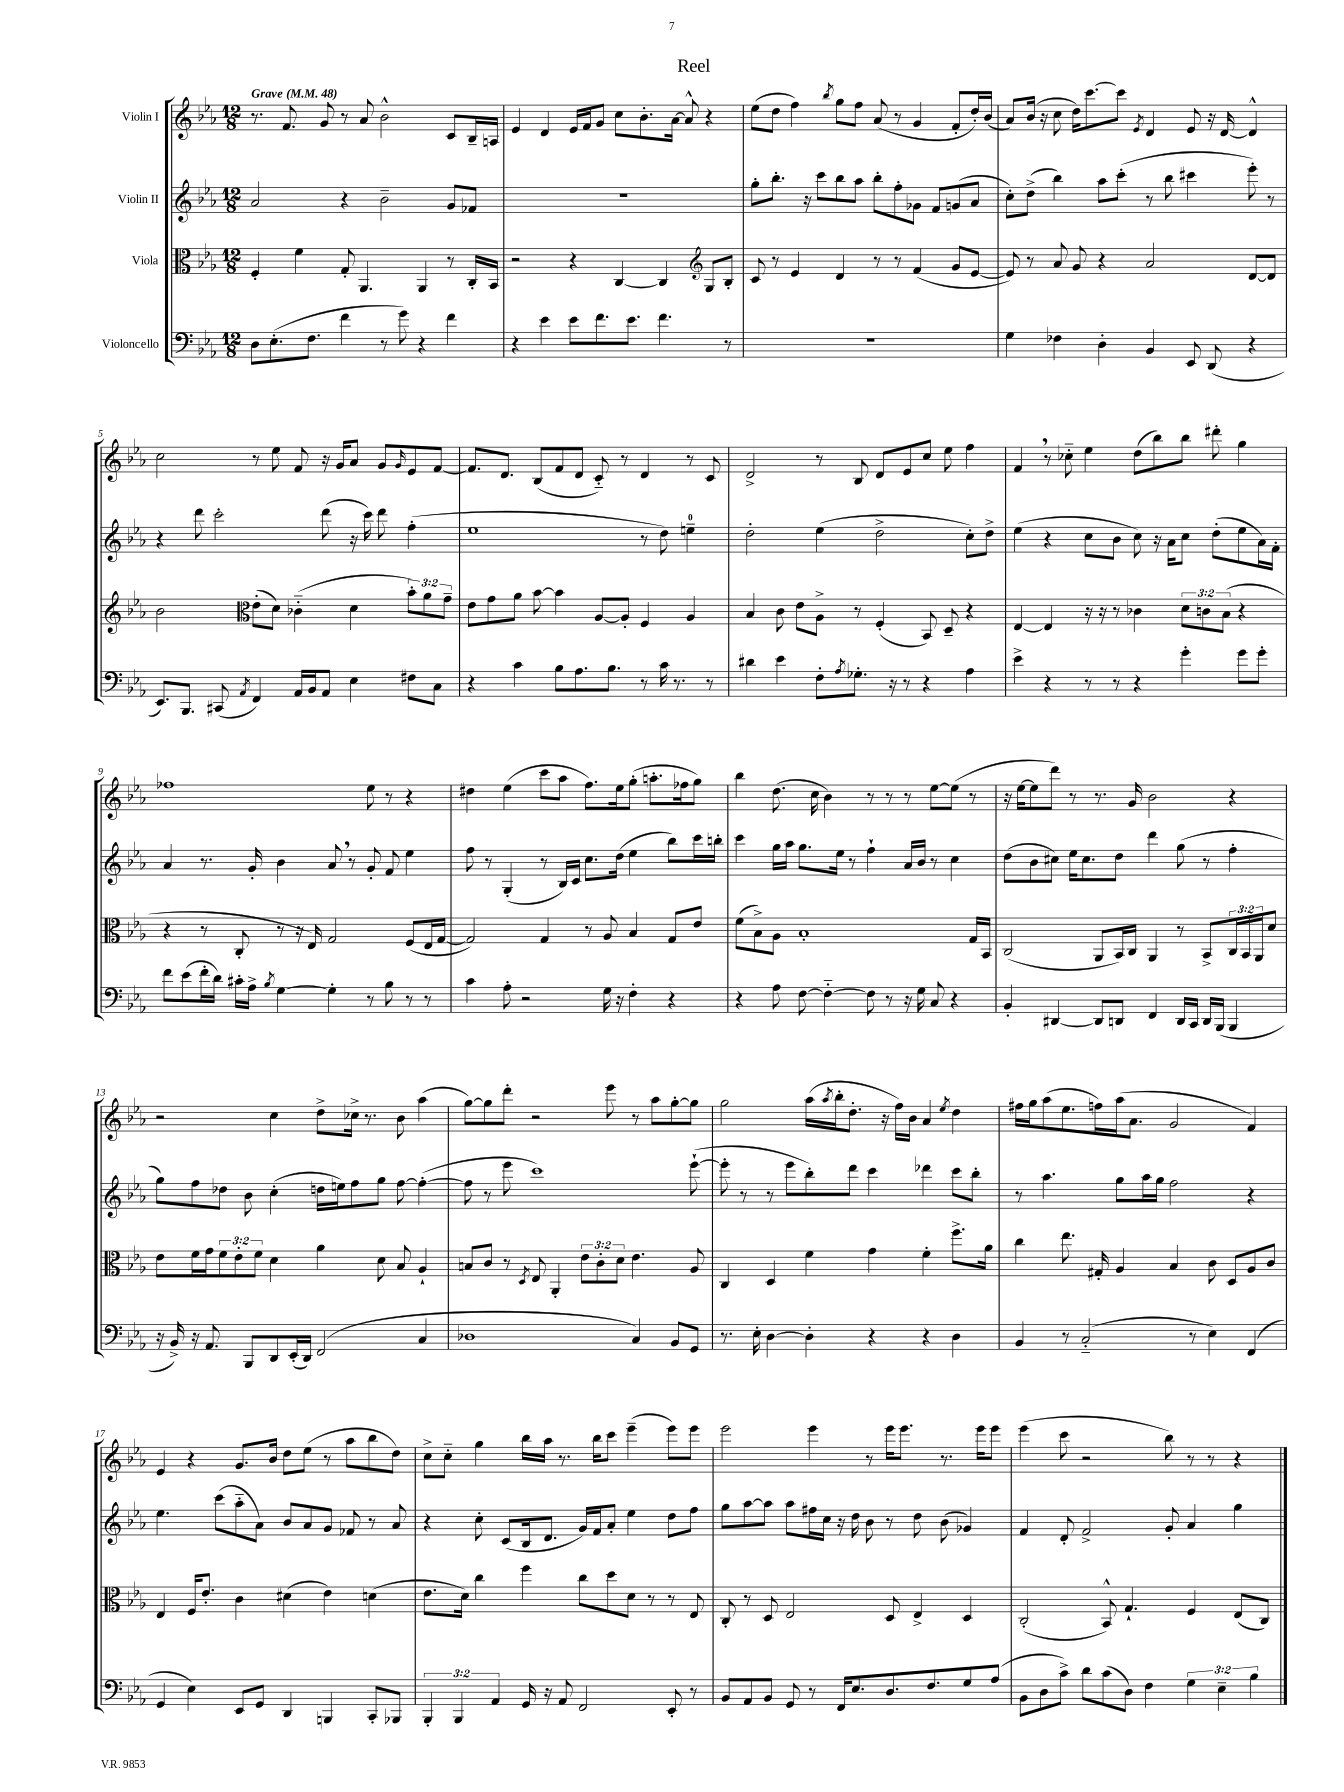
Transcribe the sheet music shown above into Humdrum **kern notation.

**kern	**kern	**kern	**kern
*staff4	*staff3	*staff2	*staff1
*clefF4	*clefC3	*clefG2	*clefG2
*k[b-e-a-]	*k[b-e-a-]	*k[b-e-a-]	*k[b-e-a-]
*M12/8	*M12/8	*M12/8	*M12/8
*MM48	*MM48	*MM48	*MM48
8D	4F'	2a-	8.r
(8.E-'	.	.	.
.	.	.	8.f
.	4f	.	.
8.F	.	.	.
.	.	.	8g
4f	8G'	4r	8r
.	4.AA-	.	8a-
8r	.	2b-~	2b-^^
8g)	.	.	.
4r	4AA-	.	.
4f	8r	8g	8c
.	16C'	8f-	16B-~
.	16BB-	.	16A
=	=	=	=
4r	2r	1.r	4e-
4e-	.	.	4d
8e-	4r	.	16e-
.	.	.	16f
8.f	.	.	8g
.	[4C	.	8cc
8.e-	.	.	.
.	.	.	8.b-'
4.f	4C]	.	.
.	.	.	[16a-
.	.	.	8a-^^]
*	*clefG2	*	*
.	8G	.	4r
8r	8B-'	.	.
=	=	=	=
1.r	8c	8gg'	(8ee-
.	8r	8.bb-'	8dd
.	4e-	.	4ff)
.	.	16r	.
.	.	8ccc	.
.	.	.	8qbb-
.	4d	8bb-	8gg
.	.	8aa-	8ff
.	8r	8bb-'	(8a-
.	8r	8ff'	8r
.	(4f	8g-	4g
.	.	8f	.
.	8g	(8g	8f'
.	[8e-	8a-	16dd')
.	.	.	(16b-
=	=	=	=
4G	8e-])	8cc')	8a-)
.	8r	(8dd^	(16b-
.	.	.	16r
4F-	8a-	4bb-)	8cc
.	8g	.	16dd)
.	.	.	[8.ccc
4D'	4r	8aa-	.
.	.	(8ccc'	8ccc]
.	.	.	8qe-
4BB-	2a-	8r	4d
.	.	8bb-	.
8EE-	.	4ccc#	8e-
(8DD	.	.	16r
.	.	.	[16d
4r	[8d	8eee-')	4d^^]
.	8d]	8r	.
=	=	=	=
8.EE-)	2b-	4r	2cc
8.BBB-	.	.	.
.	.	8ddd	.
(8CC#	.	2ccc'	.
*	*clefC3	*	*
8qAA-	.	.	.
4FF)	(8e-'	.	8r
.	8d)	.	8ee-
16AA-	(4c-'~	.	8f
16BB-	.	.	.
8AA-	.	(8ddd	16r
.	.	.	16g
4E-	4d	16r	8a-
.	.	16ccc)	.
.	.	8ddd	8g
.	.	.	16qqg
8F#	12b-')	(4ff'	8e-
.	12a-	.	.
8C	.	.	[8f
.	12g~	.	.
=	=	=	=
4r	8e-	1ee-	8.f]
.	8g	.	.
.	.	.	8.d
4c	8a-	.	.
.	[8b-	.	(8B-
8B-	4b-]	.	8f
8.A-	.	.	8d
.	[8A-	.	8c'~)
8.B-	.	.	.
.	8A-']	.	8r
8r	4F	8r	4d
16c	.	8dd)	.
8.r	.	.	.
.	4A-	4ee~	8r
8r	.	.	8c
=	=	=	=
4d#	4B-	2dd'	2d^
4e-	8c	.	.
.	8e-	.	.
8F'	8A-^	(4ee-	8r
8qA-	.	.	.
8.G-'	8r	.	8B-
.	(4F'	2dd^	8d
16r	.	.	.
8r	.	.	8e-
4r	8BB-)	.	8cc
.	8D~	.	8ee-
4A-	4r	8cc')	4ff
.	.	8dd^	.
=	=	=	=
4e-^	[4E-	(4ee-	4f
4r	4E-]	4r	8r
.	.	.	8cc-'~
8r	16r	8cc	4ee-
.	16r	.	.
8r	8r	8b-	.
4r	4c-	8cc)	(8dd
.	.	16r	8bb-)
.	.	16a-	.
4g'	12d	8cc	8bb-
.	12c	.	.
.	.	(8dd'	8ddd#'
.	(12B-	.	.
8g	4r	8ee-	4gg
8g'	.	16a-)	.
.	.	16f'	.
=	=	=	=
8f	4r	4a-	1ff-
(8e-	.	.	.
16f'	8r	8.r	.
16d)	.	.	.
16c#'	8C'	.	.
16A-^	.	16g'	.
8qB-	.	.	.
[4G	8r	4b-	.
.	16r	.	.
.	16E-)	.	.
4G']	2G	8a-	.
.	.	8r	.
8r	.	8g'	8ee-
8B-	.	8f	8r
8r	(8F	4ee-	4r
8r	16E-	.	.
.	[16G	.	.
=	=	=	=
4c	2G])	8ff	4dd#
.	.	8r	.
8A-'	.	(4G'	(4ee-
2r	.	.	.
.	4G	8r	8ccc
.	.	16B-)	8aa-
.	.	16c	.
.	8r	8.cc	8.ff)
16G	8A-	.	.
16r	.	(16dd	16ee-
4F'	4B-	4ee-	(8gg'
.	.	.	8.aa'
4r	8G	8bb-)	.
.	.	.	16ff-
.	8e-	16ccc	8gg)
.	.	16bb'	.
=	=	=	=
4r	(8f	4ccc	4bb-
.	8B-^)	.	.
8A-	8A-	16gg	(8.dd
.	.	16aa-	.
[8F	1B-'	8.gg	.
.	.	.	16cc
4F'~_	.	.	4b-)
.	.	16ee-	.
.	.	8r	.
8F]	.	4ff`	8r
8r	.	.	8r
16r	.	16a-	8r
16G	.	16b-	.
8C	.	8r	[8ee-
4r	.	4cc	(8ee-]
.	16G	.	8r
.	16BB-	.	.
=	=	=	=
4BB-'	(2C	(8dd	16r
.	.	.	[16ee-
.	.	8b-	8ee-]
[4DD#	.	8cc#)	8ddd)
.	.	16ee-	8r
.	.	8.cc#	.
8DD#]	8AA-	.	8.r
8DD	16BB-)	8dd	.
.	16C	.	16g
4FF	4AA-	4ddd	2b-
16DD	8r	(8gg	.
16CC	.	.	.
16DD	8BB-^	8r	.
(16BBB-	.	.	.
4BBB-	24C	4ff'	4r
.	24BB-	.	.
.	24AA-	.	.
.	8d	.	.
=	=	=	=
16r	8e-	8gg)	2r
16BB-^)	.	.	.
16r	16f	8ff	.
8.AA-	16g	.	.
.	12f	8dd-	.
.	12e-'	.	.
8BBB-	.	8b-	.
.	12f	.	.
8DD	4d	(4cc'	4cc
(16EE-'	.	.	.
16DD)	.	.	.
(2FF	4a-	16dd	8dd^
.	.	16ee)	.
.	.	8ff	16cc-^
.	.	.	8.r
.	8d	8gg	.
.	8B-	[8ff	8b-
4C	4A-`	(4ff'_	(4aa-
=	=	=	=
1D-	8B	8ff]	[8gg)
.	8c	8r	8gg]
.	8r	8eee-	8ddd'
.	8qD	.	.
.	8E-	1ccc)	2r
.	4AA-'	.	.
.	12e-	.	.
.	12c'	.	.
.	.	.	8eee-
.	12d	.	.
4C)	4.e-	.	8r
.	.	.	8aa-
8BB-	.	.	[8gg'
8GG	8A-	([8eee-`	8gg]
=	=	=	=
8.r	4C	8eee-']	2gg
.	.	8r	.
16E-'	.	.	.
[4D	4D	8r	.
.	.	8eee-	.
4D']	4f	8bb-')	(16aa-
.	.	.	8qaa-
.	.	.	16bb-'
.	.	8ddd	8.dd'
4r	4g	4ccc	.
.	.	.	16r
.	.	.	16ff)
.	.	.	16b-
4r	4f'	4ddd-	4a-
.	.	.	8qee-
4D	8.ff^	8ccc	4dd
.	.	8bb-'	.
.	16a-	.	.
=	=	=	=
4BB-	4cc	8r	16ff#
.	.	.	16gg
.	.	4.aa-	(8aa-
8r	8.ee-	.	8.ee-
(2C'~	.	.	.
.	16G#'	.	16ff)
.	4A-	8gg	(16aa-
.	.	.	8.a-
.	.	16aa-	.
.	.	16gg	.
.	4B-	2ff	2g
8r	.	.	.
4E-)	8c	.	.
.	8D	.	.
(4FF	8A-	4r	4f)
.	8c	.	.
=	=	=	=
4GG	4E-	4.ee-	4e-
4E-)	16F	.	4r
.	8.e-'	.	.
.	.	(8ccc	.
8EE-	4c	8aa-'~	8.g
8GG	.	8a-)	.
.	.	.	16b-
4DD	(4d#	8b-	8dd
.	.	8a-	(8ee-
4BBB	4e-)	8g	8r
.	.	8f-	8aa-
8CC'	(4d	8r	8bb-
8BBB-	.	8a-	8dd)
=	=	=	=
6BBB-'	8.e-	4r	8cc^
.	.	.	8cc'~
6BBB-	.	.	.
.	16d)	.	.
.	4cc	8cc'	4gg
6AA-	.	.	.
.	.	(8c	.
16GG	4ff	16B-	16bb-
16r	.	8.d	16aa-
8AA-	.	.	8.r
2FF	8cc	16g)	.
.	.	16f	16bb-
.	8dd	8a-'	8ccc
.	8d	4ee-	(4eee-~
.	8r	.	.
8EE-'	8r	8dd	8eee-)
8r	8E-	8ff	8eee-
=	=	=	=
8BB-	8C'	8gg	2eee-
8AA-	8r	[8aa-	.
8BB-	8D	8aa-]	.
8GG	2E-	8aa-	.
8r	.	16ff#	4eee-
.	.	16cc	.
16FF	.	16r	.
8.E-	.	16dd	.
.	.	8b-	8r
8.D	8D	8r	16eee-
.	.	.	8.eee-
.	4E-^	8dd	.
8.F	.	.	.
.	.	(8b-	8.r
8G	4D	4g-)	.
.	.	.	16eee-
(8A-	.	.	8eee-
=	=	=	=
8BB-	(2C'	4f	(4eee-
8D	.	.	.
8c^)	.	8d'	8ccc
8d	.	2f^	2r
(8c	8BB-^^)	.	.
8D)	4.G`	.	.
4F	.	.	.
.	.	8g'	8bb-)
6G	4F	4a-	8r
.	.	.	8r
6E-~	.	.	.
.	(8E-	4gg	4r
6B-	.	.	.
.	8C)	.	.
==	==	==	==
*-	*-	*-	*-
